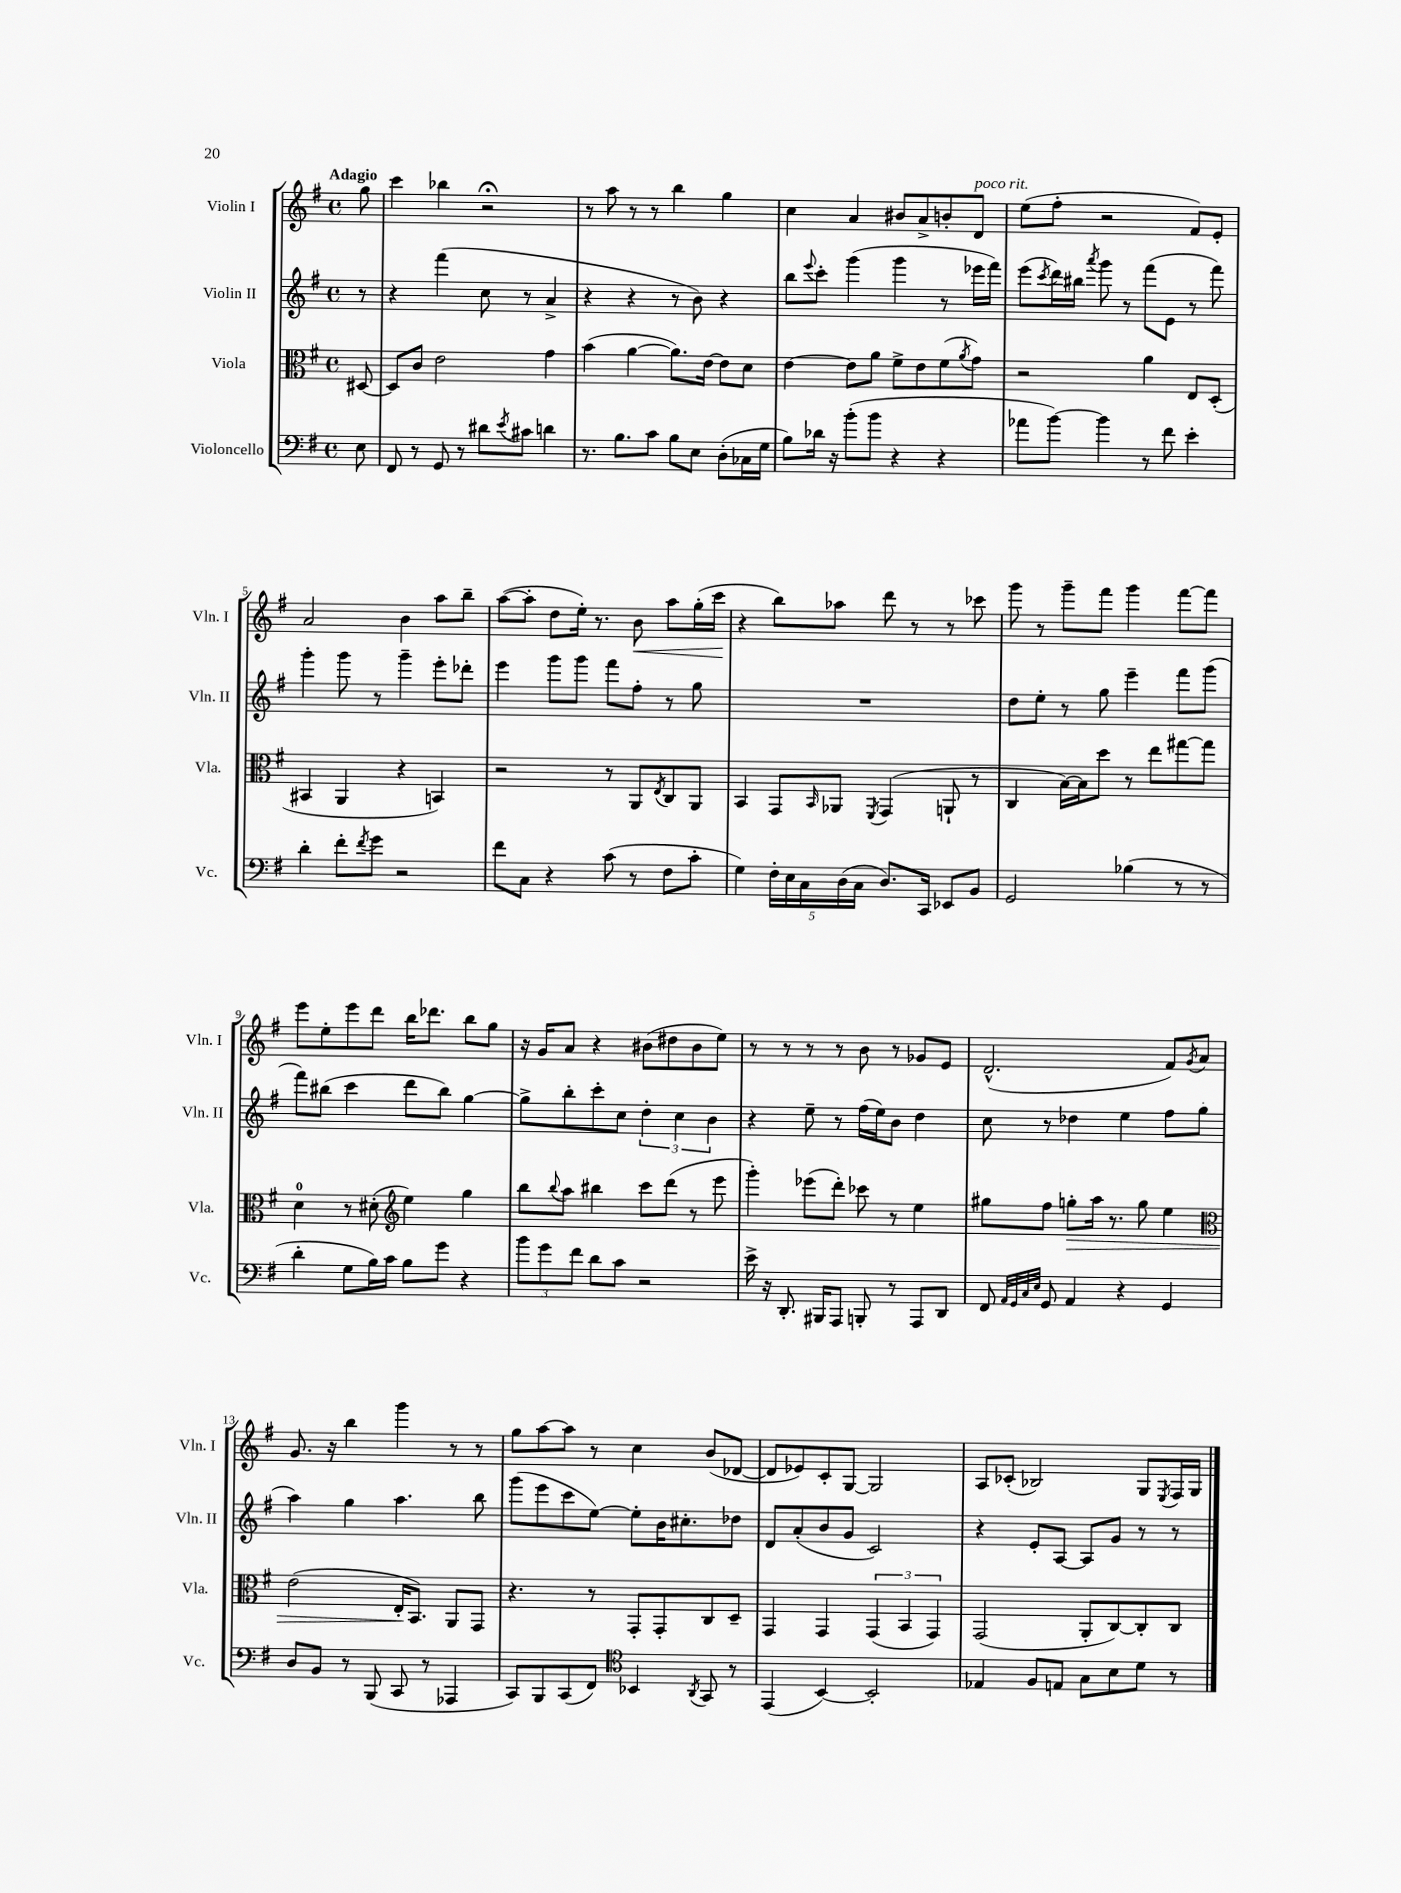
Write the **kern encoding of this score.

**kern	**kern	**kern	**kern
*staff4	*staff3	*staff2	*staff1
*clefF4	*clefC3	*clefG2	*clefG2
*k[f#]	*k[f#]	*k[f#]	*k[f#]
*M4/4	*M4/4	*M4/4	*M4/4
*met(c)	*met(c)	*met(c)	*met(c)
8E	[8D#	8r	8gg
=	=	=	=
8FF#	8D#]	4r	4ccc
8r	8c	.	.
8GG	2e	(4fff#	4bb-
8r	.	.	.
8d#	.	8cc	2r;
8qe	.	.	.
8c#	.	8r	.
4d	4g	4a^	.
=	=	=	=
8.r	(4b	4r	8r
.	.	.	8aa
8.B	.	.	.
.	[4a	4r	8r
8c	.	.	8r
8B	8.a])	8r	4bb
8E	.	8b)	.
.	[16e	.	.
(8D'	8e]	4r	4gg
16C-	8d	.	.
16G	.	.	.
=	=	=	=
8B)	[4e	8bb	4cc
.	.	8qqeee	.
16d-	.	8ccc'	.
16r	.	.	.
(8b'	8e]	(4ggg	4a
8b	8a	.	.
4r	8f#^	4ggg	8b#
.	8e	.	8a^
4r	(8f#	8r	8b'
.	8qa	.	.
.	8g)	16eee-	8d
.	.	16fff#)	.
=	=	=	=
8a-	2r	(8eee	(8ee
.	.	8qccc	.
[8b)	.	16ddd)	8ff#'
.	.	16bb#	.
.	.	8qaaa	.
4b]	.	8ggg	2r
.	.	8r	.
8r	4a	(8fff#	.
8f#	.	8e	.
4e'	8E	8r	8f#)
.	(8D'	8fff#)	8e'
=	=	=	=
4d'	4BB#	4ggg'	2a
8f#'	4AA	8ggg	.
8qf#	.	.	.
8g	.	8r	.
2r	4r	4ggg~	4b
.	4BB)	8eee'	8aa
.	.	8ddd-'	8bb~
=	=	=	=
8f#	2r	4eee	([8aa
8C	.	.	8aa']
4r	.	8ggg	8dd
.	.	8ggg	16ee')
.	.	.	8.r
(8c	8r	8fff#	.
8r	8AA	8ff#'	8b
.	8qE	.	.
8F#	8C	8r	8aa
8c'	8AA	8gg	(16gg'
.	.	.	16ccc
=	=	=	=
4G)	4BB	1r	4r
20F#'	8GG	.	8bb)
20E	.	.	.
20C	.	.	.
.	16qqBB	.	.
.	8AA-	.	8aa-
(20D	.	.	.
20C	.	.	.
.	8qFF#	.	.
8.D)	(4GG	.	8ddd
.	.	.	8r
16CC	.	.	.
8EE-	8AA`	.	8r
8BB	8r	.	8ccc-
=	=	=	=
2GG	4C	8dd	8ggg
.	.	8ee'	8r
.	[16B)	8r	8ggg~
.	16B]	.	.
.	8dd	8gg	8fff#
(4B-	8r	4eee~	4ggg
.	8ee	.	.
8r	[8gg#	8fff#	[8fff#
8r	8gg#]	(8ggg	8fff#]
=	=	=	=
4d'	4d	8fff#)	8eee
.	.	(8bb#	8ee'
8G	8r	4ccc	8eee
16B)	(8d#'	.	8ddd
16c	.	.	.
*	*clefG2	*	*
8B	4ee)	8ddd	16bb
.	.	.	8.ddd-
8g	.	8bb#)	.
4r	4gg	[4gg	8bb
.	.	.	8gg
=	=	=	=
12b	8bb	8gg^]	16r
.	.	.	16g
12g	.	.	.
.	8qqbb	.	.
.	8aa	8bb'	8a
12f#	.	.	.
8d	4bb#	8ccc'	4r
8c	.	8cc	.
2r	8ccc	6dd'	(8b#
.	(8ddd	.	8dd#
.	.	6cc	.
.	8r	.	8b#
.	.	6b	.
.	8eee	.	8ee)
=	=	=	=
16e^	4ggg')	4r	8r
16r	.	.	.
8.DD'	.	.	8r
.	(8eee-	8ee~	8r
16BBB#	.	.	.
8AAA	8ddd')	8r	8r
8BBB'	8ccc-	(16ff#	8b
.	.	16ee)	.
8r	8r	8b	8r
8AAA	4ee	4dd	8g-
8DD	.	.	8e
=	=	=	=
8FF#	8gg#	8cc	(2.d^^
32qqAA	.	.	.
32qqGG	.	.	.
32qqC	.	.	.
32qqE	.	.	.
8GG	8ff#	8r	.
4AA	8gg'	4dd-	.
.	16aa	.	.
.	8.r	.	.
4r	.	4ee	.
.	8gg	.	.
4GG	4ee	8ff#	8f#)
.	.	.	8qg
.	.	(8gg	8a
=	=	=	=
*	*clefC3	*	*
8D	(2e	4aa)	8.g
8BB	.	.	.
.	.	.	16r
8r	.	4gg	4bb
(8BBB	.	.	.
8CC	16E'	4.aa	4ggg
.	8.BB)	.	.
8r	.	.	.
4AAA-	8AA	.	8r
.	8GG	8bb	8r
=	=	=	=
8CC)	4.r	(8ggg	8gg
8BBB	.	8eee	[8aa
(8CC	.	8ccc	8aa]
8FF#)	8r	[8ee)	8r
*clefC4	*	*	*
4BB-	8GG'	8ee']	4cc
.	8GG'	16b	.
.	.	8.cc#'	.
8qAA	.	.	.
8GG	8C	.	(8b
8r	8D~	8dd-	[8d-
=	=	=	=
(4EE	4GG	8d	8d-]
.	.	(8a'	8e-)
[4BB)	4GG	8b	8c'
.	.	8g	[8G
2BB']	(6GG	2c)	2G]
.	6BB	.	.
.	6GG)	.	.
=	=	=	=
4E-	(2GG	4r	8A
.	.	.	(8c-'
8F#	.	8e'	2B-)
8E	.	[8A	.
8G	8AA'	8A]	.
8B	[8C)	8g	.
8d	8C']	8r	8G
.	.	.	8qE
8r	8C	8r	16F#
.	.	.	16G
==	==	==	==
*-	*-	*-	*-
